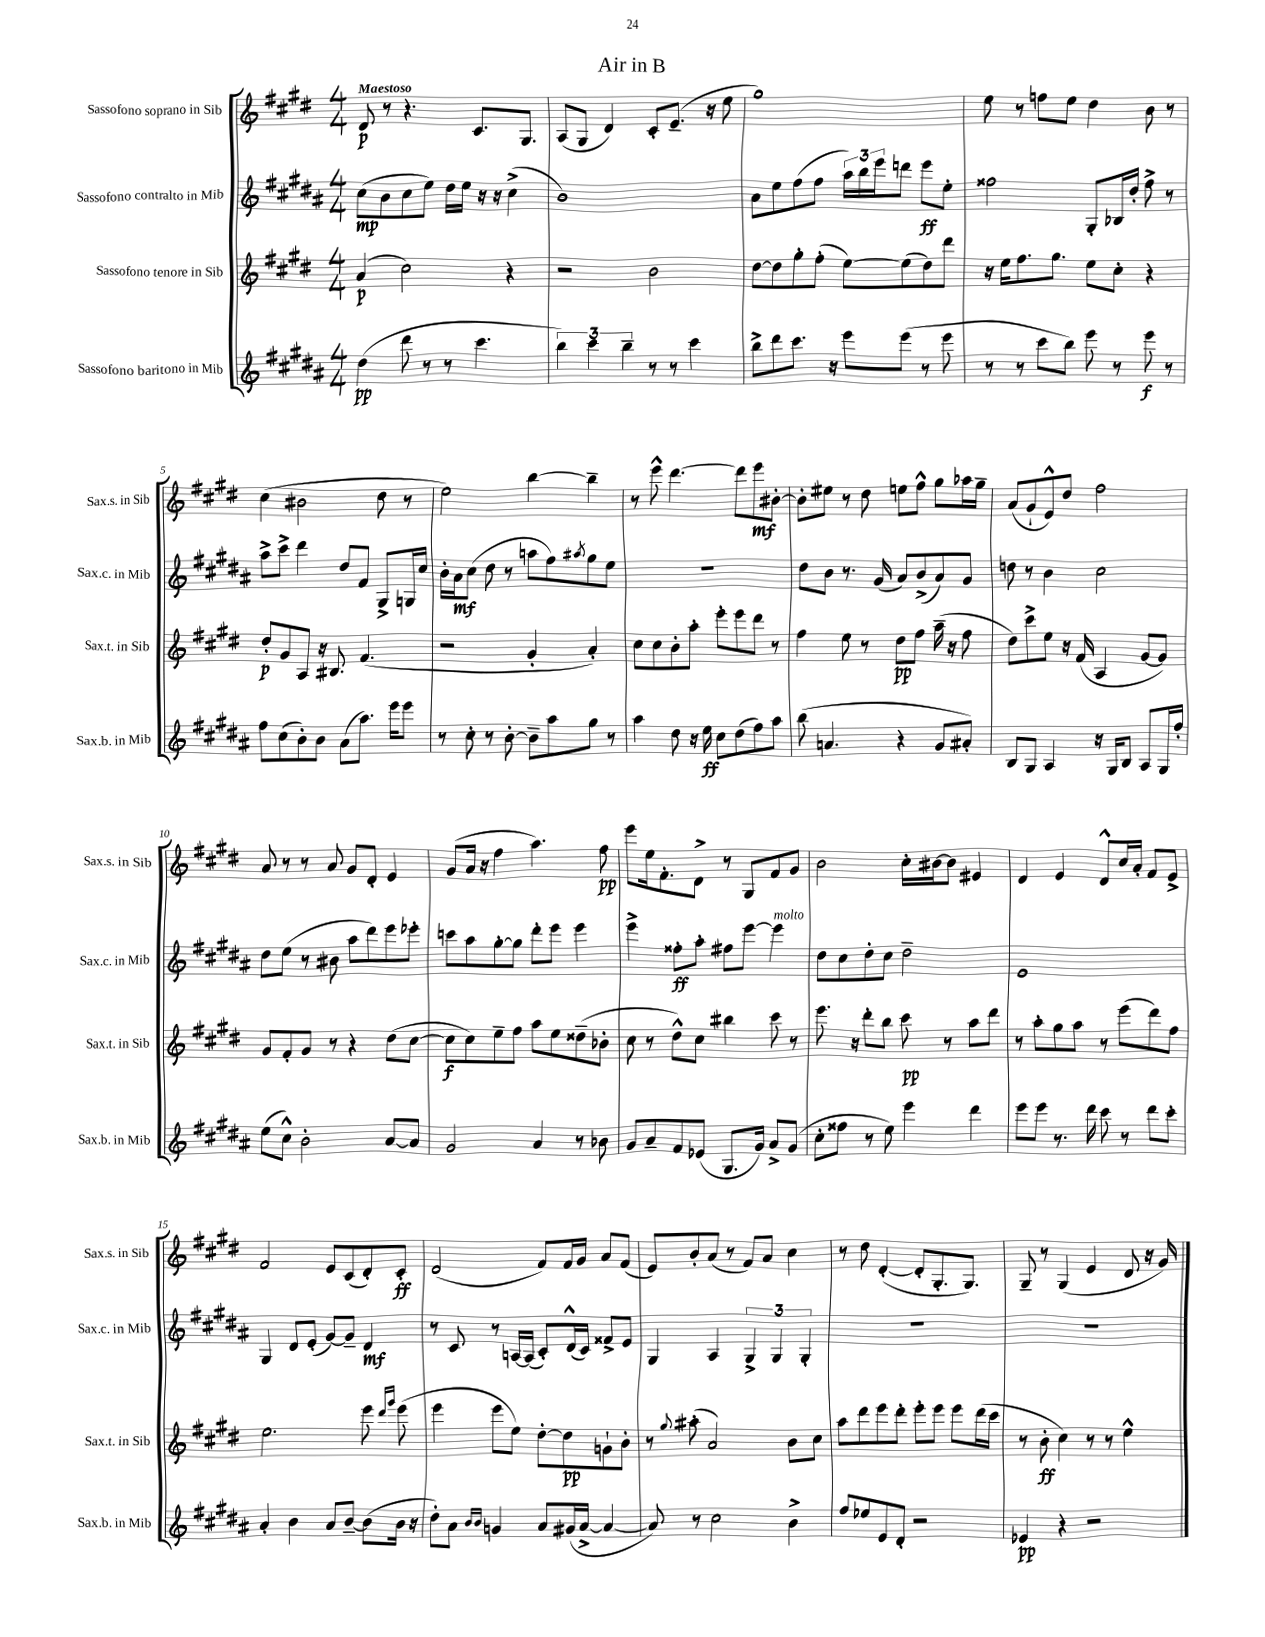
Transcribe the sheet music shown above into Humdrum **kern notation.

**kern	**dynam	**kern	**dynam	**kern	**dynam	**kern	**dynam
*part4	*part4	*part3	*part3	*part2	*part2	*part1	*part1
*staff4	*staff4	*staff3	*staff3	*staff2	*staff2	*staff1	*staff1
*I"Sassofono baritono in Mib	*	*I"Sassofono tenore in Sib	*	*I"Sassofono contralto in Mib	*	*I"Sassofono soprano in Sib	*
*I'Sax.b. in Mib	*	*I'Sax.t. in Sib	*	*I'Sax.c. in Mib	*	*I'Sax.s. in Sib	*
*clefG2	*	*clefG2	*	*clefG2	*	*clefG2	*
*k[f#c#g#d#a#]	*	*k[f#c#g#d#]	*	*k[f#c#g#d#a#]	*	*k[f#c#g#d#]	*
*M4/4	*	*M4/4	*	*M4/4	*	*M4/4	*
=1	=1	=1	=1	=1	=1	=1	=1
!	!	!	!	!	!	!LO:TX:a:B:t=Maestoso	!
(4dd#\	pp	(4a/	p	(8cc#\L	mp	8d#/	p
.	.	.	.	8b\	.	8r	.
8ddd#\	.	2cc#\)	.	8cc#\	.	4.r	.
8r	.	.	.	8ee\J)	.	.	.
8r	.	.	.	16dd#\LL	.	.	.
.	.	.	.	16ee\JJ	.	.	.
4.ccc#\	.	.	.	16r	.	8.c#/L	.
.	.	.	.	16r	.	.	.
.	.	4r	.	(4cc#^\	.	.	.
.	.	.	.	.	.	8.G#/J	.
=2	=2	=2	=2	=2	=2	=2	=2
6bb\)	.	2r	.	1b)	.	(8A/L	.
.	.	.	.	.	.	8G#/J	.
6ccc#\	.	.	.	.	.	.	.
.	.	.	.	.	.	4d#/)	.
6bb~\	.	.	.	.	.	.	.
8r	.	2b\	.	.	.	8c#'/L	.
8r	.	.	.	.	.	(8.e~/J	.
4ccc#\	.	.	.	.	.	.	.
.	.	.	.	.	.	16r	.
.	.	.	.	.	.	8ee\	.
=3	=3	=3	=3	=3	=3	=3	=3
8bb^\L	.	[8dd#\L	.	8a#\L	.	1gg#)	.
8ddd#\	.	8dd#\]	.	8ee\	.	.	.
8.ccc#\J	.	8gg#'\	.	(8ff#\	.	.	.
.	.	(8ff#'\J	.	8ff#\J	.	.	.
16r	.	.	.	.	.	.	.
8eee\L	.	[8ee\L)	.	24aa#\LL)	.	.	.
.	.	.	.	24bb\	.	.	.
.	.	.	.	24eee\J	.	.	.
(8eee\J	.	(8ee\]	.	8dddn\J	.	.	.
8r	.	8dd#\)	.	8eee\L	ff	.	.
8eee\	.	8ddd#\J	.	8ee'\J	.	.	.
=4	=4	=4	=4	=4	=4	=4	=4
8r	.	16r	.	2ff##X\	.	8ee\	.
.	.	16ee\KL	.	.	.	.	.
8r	.	8.ff#\	.	.	.	8r	.
8ccc#\L	.	.	.	.	.	8ffn\L	.
.	.	8.gg#\J	.	.	.	.	.
8bb\J)	.	.	.	.	.	8ee\J	.
8eee\	.	8ee\L	.	8G#'/L	.	4dd#\	.
8r	.	8cc#'\J	.	16B-X/L	.	.	.
.	.	.	.	16dd#'/JJ	.	.	.
8eee\	f	4r	.	8ff##^\	.	8b\	.
8r	.	.	.	8r	.	8r	.
!!LO:LB:g=z
=5	=5	=5	=5	=5	=5	=5	=5
8ff#\L	.	8dd#'/L	p	8aa#^\L	.	(4cc#\	.
(8cc#\	.	8g#/	.	8ccc#^\J	.	.	.
8b'\)	.	8A/J	.	4ddd#\	.	2b#X\	.
8b\J	.	16r	.	.	.	.	.
.	.	8.B#X/	.	.	.	.	.
(8a#\L	.	.	.	8dd#/L	.	.	.
8.aa#\J)	.	(4.f#/	.	8f#/J	.	.	.
.	.	.	.	8G#^/L	.	8dd#\	.
16eee\KL	.	.	.	.	.	.	.
8eee\J	.	.	.	16Gn/L	.	8r	.
.	.	.	.	16cc#/JJ	.	.	.
=6	=6	=6	=6	=6	=6	=6	=6
8r	.	2r	.	16b'\LL	.	2ee\)	.
.	.	.	.	16a#\J	mf	.	.
8cc#'\	.	.	.	(8cc#\J	.	.	.
8r	.	.	.	8dd#\	.	.	.
[8b'\	.	.	.	8r	.	.	.
8b~\L]	.	4g#'/	.	8aan\L	.	[4bb\	.
8aa#\	.	.	.	8ff#\)	.	.	.
.	.	.	.	8qaa#X/	.	.	.
8gg#\J	.	4a'/)	.	8gg#\	.	4bb~\]	.
8r	.	.	.	8ee\J	.	.	.
=7	=7	=7	=7	=7	=7	=7	=7
4aa#\	.	8cc#\L	.	1r	.	8r	.
.	.	8cc#\	.	.	.	8eee^^\	.
8dd#\	.	8b'\	.	.	.	[4.ddd#\	.
16r	.	8aa'\J	.	.	.	.	.
16ee\	ff	.	.	.	.	.	.
8cc#\L	.	8eee'\L	.	.	.	.	.
(8dd#\	.	8eee\	.	.	.	8ddd#\L]	.
8ff#\)	.	8ddd#\J	.	.	.	8eee\	mf
8aa#\J	.	8r	.	.	.	[8b#X'\J	.
=8	=8	=8	=8	=8	=8	=8	=8
(8bb\	.	4ff#\	.	8dd#\L	.	8b#'\L]	.
4.an/	.	.	.	8b\J	.	8ee#X\J	.
.	.	8ee\	.	8.r	.	8r	.
.	.	8r	.	.	.	8dd#\	.
.	.	.	.	(16g#/	.	.	.
4r	.	8dd#\L	pp	8a#/L)	.	8een\L	.
.	.	8ff#\J	.	(8b^/	.	8ff#^^\J	.
8g#/L	.	(16aa~\	.	8a#/)	.	8gg#\L	.
.	.	16r	.	.	.	.	.
8a#X'/J)	.	8ff#\	.	8g#/J	.	16aa-X\L	.
.	.	.	.	.	.	16gg#~\JJ	.
=9	=9	=9	=9	=9	=9	=9	=9
8B/L	.	8dd#\L)	.	8ddn\	.	(8a/L	.
8G#/J	.	8ccc#^\	.	8r	.	8g#`/	.
4A#/	.	8ee\J	.	4b\	.	8e^^/)	.
.	.	16r	.	.	.	8dd#/J	.
.	.	(16f#/	.	.	.	.	.
16r	.	4A/	.	2cc#\	.	2ff#\	.
16G#/KL	.	.	.	.	.	.	.
8B/J	.	.	.	.	.	.	.
8A#/L	.	[8g#/L	.	.	.	.	.
16G#/L	.	8g#/J])	.	.	.	.	.
16ff#'/JJ	.	.	.	.	.	.	.
!!LO:LB:g=z
=10	=10	=10	=10	=10	=10	=10	=10
(8ee\L	.	8g#/L	.	8dd#\L	.	8a/	.
8cc#^^\J)	.	8f#'/	.	(8ee\J	.	8r	.
2b'\	.	8g#/J	.	8r	.	8r	.
.	.	8r	.	8b#X\	.	8a/	.
.	.	4r	.	8aa#\L	.	8g#/L	.
.	.	.	.	8ddd#\)	.	8d#'/J	.
[8a#/L	.	(8dd#\L	.	8eee\	.	4e/	.
8a#/J]	.	[8cc#\J	.	8eee-X'\J	.	.	.
=11	=11	=11	=11	=11	=11	=11	=11
2g#/	.	8cc#\L]	f	8cccn\L	.	(8g#/L	.
.	.	8cc#\)	.	8aa#\	.	16a/Jk	.
.	.	.	.	.	.	16r	.
.	.	8ee~\	.	[8gg#'\	.	4ff#\	.
.	.	8ff#\J	.	8gg#\J]	.	.	.
4a#/	.	8aa\L	.	8ddd#'\L	.	4.aa\)	.
.	.	8ee\	.	8eee\J	.	.	.
8r	.	(8dd##X~\	.	4eee\	.	.	.
8b-X\	.	8b-X'\J	.	.	.	8ff#\	pp
=12	=12	=12	=12	=12	=12	=12	=12
8g#/L	.	8cc#\	.	4eee^\	.	8eee\L	.
8a#~/	.	8r	.	.	.	16ee\k	.
.	.	.	.	.	.	8.f#'\	.
8f#/	.	8dd#^^\L)	.	8ff##X'\L	ff	.	.
(8e-X/J	.	8cc#\J	.	8aa#'\J	.	8d#^\J	.
8.G#/L	.	4bb#X\	.	8ff#X\L	.	8r	.
.	.	.	.	[8eee\J	.	8G#/L	.
16g#/Jk)	.	.	.	.	.	.	.
!	!	!	!	!LO:TX:a:i:t=molto	!	!	!
8a#^/L	.	8ccc#\	.	4eee\]	.	8f#/	.
(8g#/J	.	8r	.	.	.	8g#/J	.
=13	=13	=13	=13	=13	=13	=13	=13
8cc#'\L	.	8.eee\	.	8dd#\L	.	2b\	.
8ff##X\J	.	.	.	8cc#\	.	.	.
.	.	16r	.	.	.	.	.
8r	.	8ddd#'\L	.	8dd#'\	.	.	.
8ee\)	.	8bb\J	.	8cc#\J	.	.	.
4eee\	.	8ccc#\	pp	2dd#~\	.	16cc#'\LL	.
.	.	.	.	.	.	[16b#X\J	.
.	.	8r	.	.	.	8b#\J]	.
4ddd#\	.	8aa\L	.	.	.	4e#X/	.
.	.	8ddd#\J	.	.	.	.	.
=14	=14	=14	=14	=14	=14	=14	=14
8eee\L	.	8r	.	1e	.	4d#/	.
8eee\J	.	8aa'\L	.	.	.	.	.
8.r	.	8gg#\	.	.	.	4e/	.
.	.	8aa\J	.	.	.	.	.
16ddd#\	.	.	.	.	.	.	.
8ccc#\	.	8r	.	.	.	8d#^^/L	.
8r	.	(8eee\L	.	.	.	16cc#/L	.
.	.	.	.	.	.	16a'/JJ	.
8ddd#\L	.	8ddd#\)	.	.	.	8f#/L	.
8ccc#'\J	.	8ff#\J	.	.	.	8e^/J	.
!!LO:LB:g=z
=15	=15	=15	=15	=15	=15	=15	=15
4a#'/	.	2.ee\	.	4G#/	.	2f#/	.
4b\	.	.	.	8d#/L	.	.	.
.	.	.	.	(8e'/J	.	.	.
8a#/L	.	.	.	[8g#/L)	.	8e/L	.
[8b~/J	.	.	.	8g#~/J]	.	(8c#/	.
(8b\L]	.	8eee\	.	4d#/	mf	8d#'/)	.
.	.	16qqddd#/LL	.	.	.	.	.
.	.	16qqggg#/JJ	.	.	.	.	.
16b\Jk	.	(8eee\	.	.	.	8c#'/J	ff
16r	.	.	.	.	.	.	.
=16	=16	=16	=16	=16	=16	=16	=16
8dd#'\L)	.	4eee\	.	8r	.	(2d#/	.
8a#\J	.	.	.	8c#/	.	.	.
16qqb/LL	.	.	.	.	.	.	.
16qqb/JJ	.	.	.	.	.	.	.
4gn/	.	8eee\L	.	8r	.	.	.
.	.	8ee\J)	.	[16An/LL	.	.	.
.	.	.	.	(16A/JJ]	.	.	.
8a#/L	.	[8dd#'\L	.	8c#'/L)	.	8f#/L)	.
(16g#X/L	.	8dd#\]	pp	(16d#^^/L	.	16f#/L	.
[16a#^/JJ	.	.	.	16c#/JJ)	.	16g#/JJ	.
4a#/_	.	8gn`\	.	8f##X^/L	.	8a/L	.
.	.	8b'\J	.	8e/J	.	(8f#/J	.
=17	=17	=17	=17	=17	=17	=17	=17
8a#/])	.	8r	.	4G#/	.	8e/L)	.
.	.	8qqgg#/	.	.	.	.	.
8r	.	(8aa#X'\	.	.	.	8b'/	.
2cc#\	.	2a/)	.	4A#/	.	(8a/J	.
.	.	.	.	.	.	8r	.
.	.	.	.	6G#^/	.	8f#/L)	.
.	.	.	.	.	.	8a/J	.
.	.	.	.	6G#/	.	.	.
4b^\	.	8b\L	.	.	.	4cc#\	.
.	.	.	.	6G#'/	.	.	.
.	.	8cc#\J	.	.	.	.	.
=18	=18	=18	=18	=18	=18	=18	=18
8ff#/L	.	8aa\L	.	1r	.	8r	.
8ee-X/	.	8ddd#\	.	.	.	8dd#\	.
8e/	.	8eee\	.	.	.	([4d#'/	.
8d#'/J	.	8ddd#'\J	.	.	.	.	.
2r	.	8eee'\L	.	.	.	8d#'/L]	.
.	.	8eee\J	.	.	.	8.G#'/	.
.	.	8eee\L	.	.	.	.	.
.	.	.	.	.	.	8.G#/J)	.
.	.	(16ddd#\L	.	.	.	.	.
.	.	16ccc#\JJ	.	.	.	.	.
=19	=19	=19	=19	=19	=19	=19	=19
4e-X/	pp	8r	.	1r	.	8G#~/	.
.	.	8b'\	ff	.	.	8r	.
4r	.	4cc#\)	.	.	.	(4G#/	.
2r	.	8r	.	.	.	4e/	.
.	.	8r	.	.	.	.	.
.	.	4ee^^\	.	.	.	8d#/	.
.	.	.	.	.	.	16r	.
.	.	.	.	.	.	16g#/)	.
==	==	==	==	==	==	==	==
*-	*-	*-	*-	*-	*-	*-	*-
